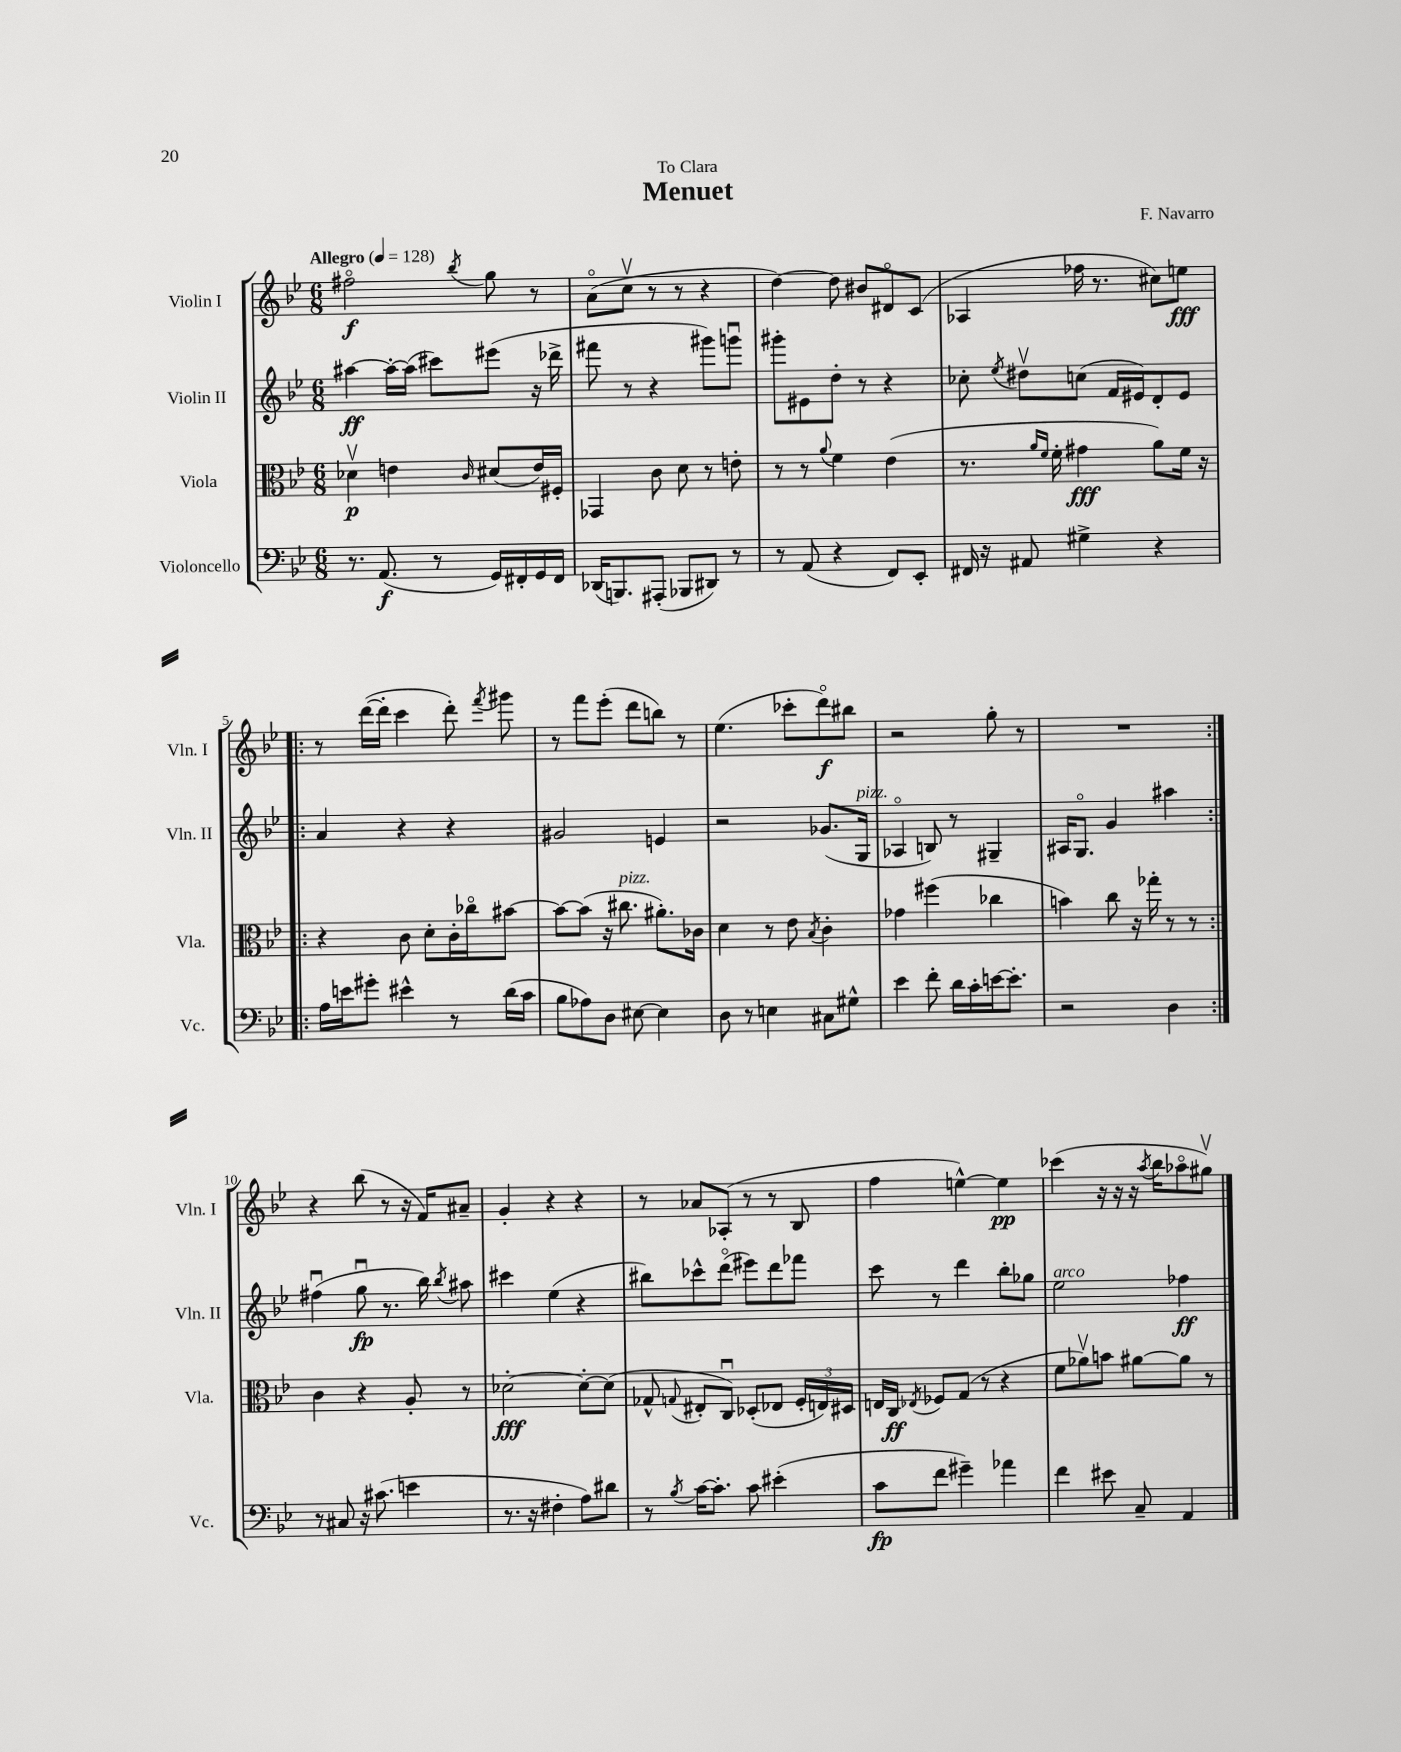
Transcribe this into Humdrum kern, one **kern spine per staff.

**kern	**kern	**kern	**kern
*staff4	*staff3	*staff2	*staff1
*clefF4	*clefC3	*clefG2	*clefG2
*k[b-e-]	*k[b-e-]	*k[b-e-]	*k[b-e-]
*M6/8	*M6/8	*M6/8	*M6/8
*MM128	*MM128	*MM128	*MM128
8.r	4d-v	[4aa#	2ff#o
(8.AA	.	.	.
.	4e	16aa#'_	.
.	.	(16aa#]	.
8r	.	8ccc#)	.
.	16qqc	.	8qbb-
16GG)	(8d#	(8eee#	8gg
16FF#'	.	.	.
16GG	16e)	16r	8r
16FF#	16F#'	16ddd-^	.
=	=	=	=
(16DD-	4GG-	8fff#	(8ao
8.BBB)	.	.	.
.	.	8r	8ccv
(8AAA#'	8c	4r	8r
8BBB-	8d	.	8r
8DD#)	8r	8ggg#)	4r
8r	8e'	8gggu	.
=	=	=	=
8r	8r	8ggg#'	[4dd)
(8AA	8r	8e#	.
.	8qqa	.	.
4r	4f	8dd'	8dd]
.	.	8r	8b#
8FF)	(4e-	4r	8d#o
8EE-'	.	.	(8c
=	=	=	=
16FF#	8.r	8cc-'	4A-
16r	.	.	.
.	.	8qee-	.
8AA#	.	8dd#v	.
.	16qqa	.	.
.	16qqf	.	.
.	16f'	.	.
4G#^	4g#	(8cc	16ff-
.	.	.	8.r
.	.	16f	.
.	.	16e#)	.
4r	8a)	8d'	8cc#)
.	16f	8e#	8ee
.	16r	.	.
=!|:	=!|:	=!|:	=!|:
16A	4r	4a	8r
16e	.	.	.
8g#'	.	.	([16ddd
.	.	.	16ddd']
4e#^^	8c	4r	4ccc
.	8d'	.	.
8r	16c'	4r	8ddd')
.	16cc-o	.	.
.	.	.	8qfff
(16d	[8b#	.	8ggg#
16c	.	.	.
=	=	=	=
8B-	8b#_	2g#	8r
8A-)	(8b#]	.	8fff
8D	16r	.	(8eee-'
.	8.cc#	.	.
[8E#	.	.	8ddd
4E#]	8.a#')	4e	8bb)
.	.	.	8r
.	16c-	.	.
=	=	=	=
8D	4d	2r	(4.ee-
8r	.	.	.
4E	8r	.	.
.	8e-	.	8ccc-'
.	8qB-	.	.
8C#	4c'	(8.g-	8dddo)
8G#^^	.	.	8bb#
.	.	16G	.
=	=	=	=
4e-	4g-	4A-o	2r
8f'	(4ff#	8B)	.
16d	.	8r	.
16c'	.	.	.
[16e	4cc-	4G#~	8gg'
8.e']	.	.	.
.	.	.	8r
=	=	=	=
2r	4b)	16A#	2.r
.	.	8.Go	.
.	8cc	4g	.
.	16r	.	.
.	16gg-'	.	.
4D	8r	4aa#	.
.	8r	.	.
=:|!	=:|!	=:|!	=:|!
8r	4c	(4ff#u	4r
8C#	.	.	.
16r	4r	8ggu	(8bb-
(8.c#	.	.	.
.	.	8.r	8r
4e	8A'	.	16r
.	.	16bb-)	16f)
.	.	8qbb-	.
.	8r	8aa#	8a#~
=	=	=	=
8.r	[2d-'	4ccc#	4g'
16r	.	.	.
4F#'	.	(4ee-	4r
8A)	8d-'_	4r	4r
8d#	(8d-]	.	.
=	=	=	=
8r	8G-^^	8bb#)	8r
8qB-	8qqG	.	.
[16c	8E#'	8ccc-^^	8a-
8.c']	.	.	.
.	8Cu)	(8dddo	(8A-'
8c	(8D-'	8eee#)	8r
(4e#'	8E-	8ddd	8r
.	24F'	8fff-	8B-
.	24E)	.	.
.	24D#	.	.
=	=	=	=
8c	16E	8ccc	4ff
.	16C	.	.
.	8qE-	.	.
8f	8F-	8r	.
4g#~)	(8G	4ddd	[4ee^^)
.	8r	.	.
4a-	4r	8bb-'	4ee]
.	.	8gg-	.
=	=	=	=
4f	8f	2ee-	(4ccc-
.	8a-v)	.	.
8e#	8b	.	16r
.	.	.	16r
8C~	[8a#	.	16r
.	.	.	8qaa
.	.	.	16bb-
4AA	8a#]	4ff-	8aa-o
.	8r	.	8gg#v)
==	==	==	==
*-	*-	*-	*-
